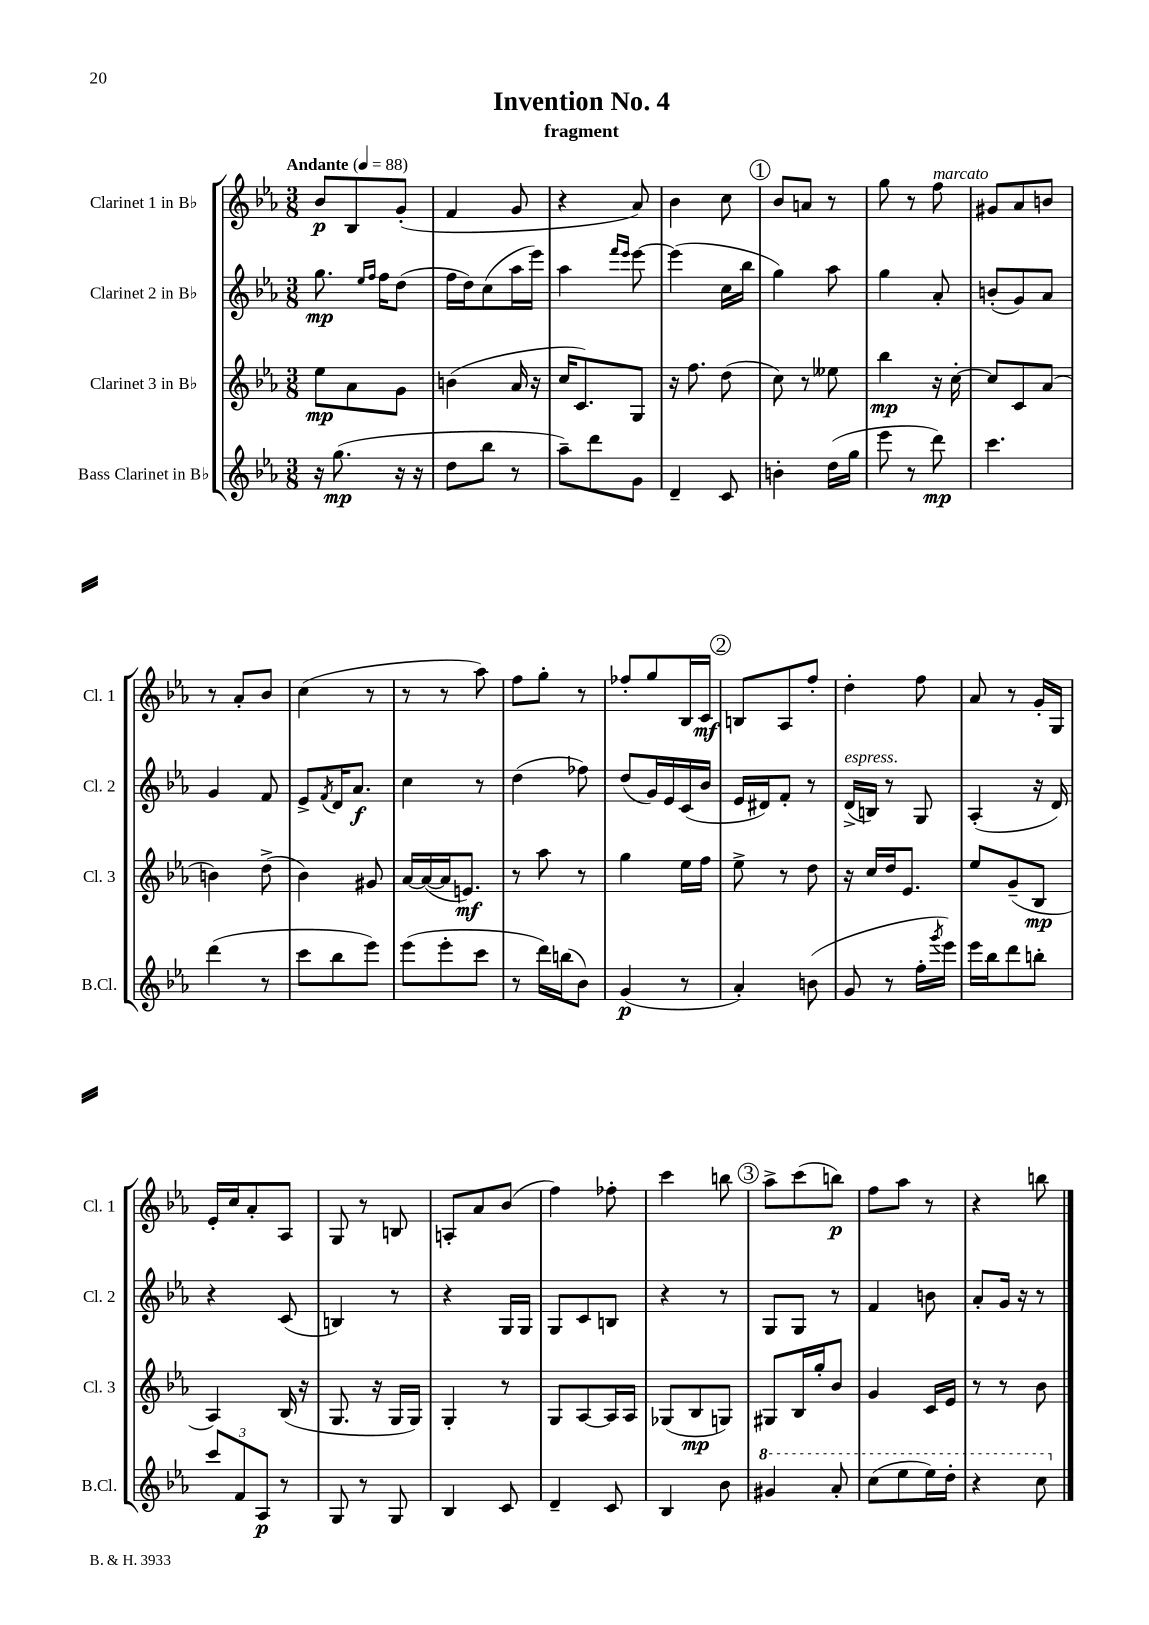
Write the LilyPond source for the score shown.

\header { title = "Invention No. 4" subtitle = "fragment" }
<<
\new StaffGroup <<
\new Staff = "s0" \with { instrumentName = "Clarinet 1 in Bb" shortInstrumentName = "Cl. 1" } {
    \clef treble \key ees \major \numericTimeSignature \time 3/8 \tempo "Andante" 4 = 88
    bes'8\p bes8 g'8-.( |
    f'4 g'8 |
    r4 aes'8) |
    bes'4 c''8 |
    \mark \markup { \circle "1" } bes'8 a'8 r8 |
    g''8 r8 f''8^\markup { \italic "marcato" } |
    gis'8 aes'8 b'8 |
    r8 aes'8-. bes'8 |
    c''4( r8 |
    r8 r8 aes''8) |
    f''8 g''8-. r8 |
    fes''8-. g''8 bes16 c'16\mf |
    \mark \markup { \circle "2" } b8 aes8 f''8-. |
    d''4-. f''8 |
    aes'8 r8 g'16-. g16 |
    ees'16-. c''16 aes'8-. aes8 |
    g8 r8 b8 |
    a8-. aes'8 bes'8( |
    f''4) fes''8-. |
    c'''4 b''8 |
    \mark \markup { \circle "3" } aes''8-> c'''8( b''8\p) |
    f''8 aes''8 r8 |
    r4 b''8 \bar "|." |
}
\new Staff = "s1" \with { instrumentName = "Clarinet 2 in Bb" shortInstrumentName = "Cl. 2" } {
    \clef treble \key ees \major \numericTimeSignature \time 3/8
    g''8.\mp \grace { ees''16 f''16 } f''16 d''8( |
    f''16 d''16) c''8( aes''16 ees'''16) |
    aes''4 \grace { f'''16 ees'''16 } ees'''8~ |
    ees'''4( c''16 bes''16 |
    \mark \markup { \circle "1" } g''4) aes''8 |
    g''4 aes'8-. |
    b'8-.( g'8) aes'8 |
    g'4 f'8 |
    ees'8-> \acciaccatura { f'8 } d'16 aes'8.\f |
    c''4 r8 |
    d''4( fes''8) |
    d''8( g'16) ees'16 c'16( bes'16 |
    \mark \markup { \circle "2" } ees'16 dis'16) f'8-. r8 |
    d'16->^\markup { \italic "espress." }( b16) r8 g8 |
    aes4-.( r16 d'16) |
    r4 c'8( |
    b4) r8 |
    r4 g16 g16 |
    g8 c'8 b8 |
    r4 r8 |
    \mark \markup { \circle "3" } g8 g8 r8 |
    f'4 b'8 |
    aes'8-. g'16 r16 r8 \bar "|." |
}
\new Staff = "s2" \with { instrumentName = "Clarinet 3 in Bb" shortInstrumentName = "Cl. 3" } {
    \clef treble \key ees \major \numericTimeSignature \time 3/8
    ees''8\mp aes'8 g'8 |
    b'4( aes'16 r16 |
    c''16 c'8.) g8 |
    r16 f''8. d''8( |
    \mark \markup { \circle "1" } c''8) r8 eeses''8 |
    bes''4\mp r16 c''16~-. |
    c''8 c'8 aes'8( |
    b'4) d''8->( |
    bes'4) gis'8 |
    aes'16~ aes'16~( aes'16 e'8.\mf) |
    r8 aes''8 r8 |
    g''4 ees''16 f''16 |
    \mark \markup { \circle "2" } ees''8-> r8 d''8 |
    r16 c''16 d''16 ees'8. |
    ees''8 g'8--( bes8\mp |
    aes4) bes16( r16 |
    g8. r16 g16 g16) |
    g4-. r8 |
    g8 aes8~ aes16 aes16 |
    ges8( bes8\mp g8) |
    \mark \markup { \circle "3" } gis8 bes16 g''16-. bes'8 |
    g'4 c'16 ees'16 |
    r8 r8 bes'8 \bar "|." |
}
\new Staff = "s3" \with { instrumentName = "Bass Clarinet in Bb" shortInstrumentName = "B.Cl." } {
    \clef treble \key ees \major \numericTimeSignature \time 3/8
    r16 g''8.\mp( r16 r16 |
    d''8 bes''8 r8 |
    aes''8--) d'''8 g'8 |
    d'4-- c'8 |
    \mark \markup { \circle "1" } b'4-. d''16( g''16 |
    ees'''8 r8 d'''8\mp) |
    c'''4. |
    d'''4( r8 |
    c'''8 bes''8 ees'''8) |
    ees'''8( ees'''8-. c'''8 |
    r8 d'''16) b''16( bes'8) |
    g'4\p( r8 |
    \mark \markup { \circle "2" } aes'4-.) b'8( |
    g'8 r8 f''16-. \acciaccatura { g'''8 } ees'''16) |
    ees'''16 bes''16 d'''8 b''8-. |
    \tuplet 3/2 { c'''8 f'8 aes8\p } r8 |
    g8 r8 g8 |
    bes4 c'8 |
    d'4-- c'8 |
    bes4 bes'8 |
    \mark \markup { \circle "3" } \ottava #1 gis''4 aes''8-. |
    c'''8( ees'''8 ees'''16) d'''16-. |
    r4 c'''8 \ottava #0 \bar "|." |
}
>>
>>
\layout { \context { \Score \remove "Bar_number_engraver" } }
